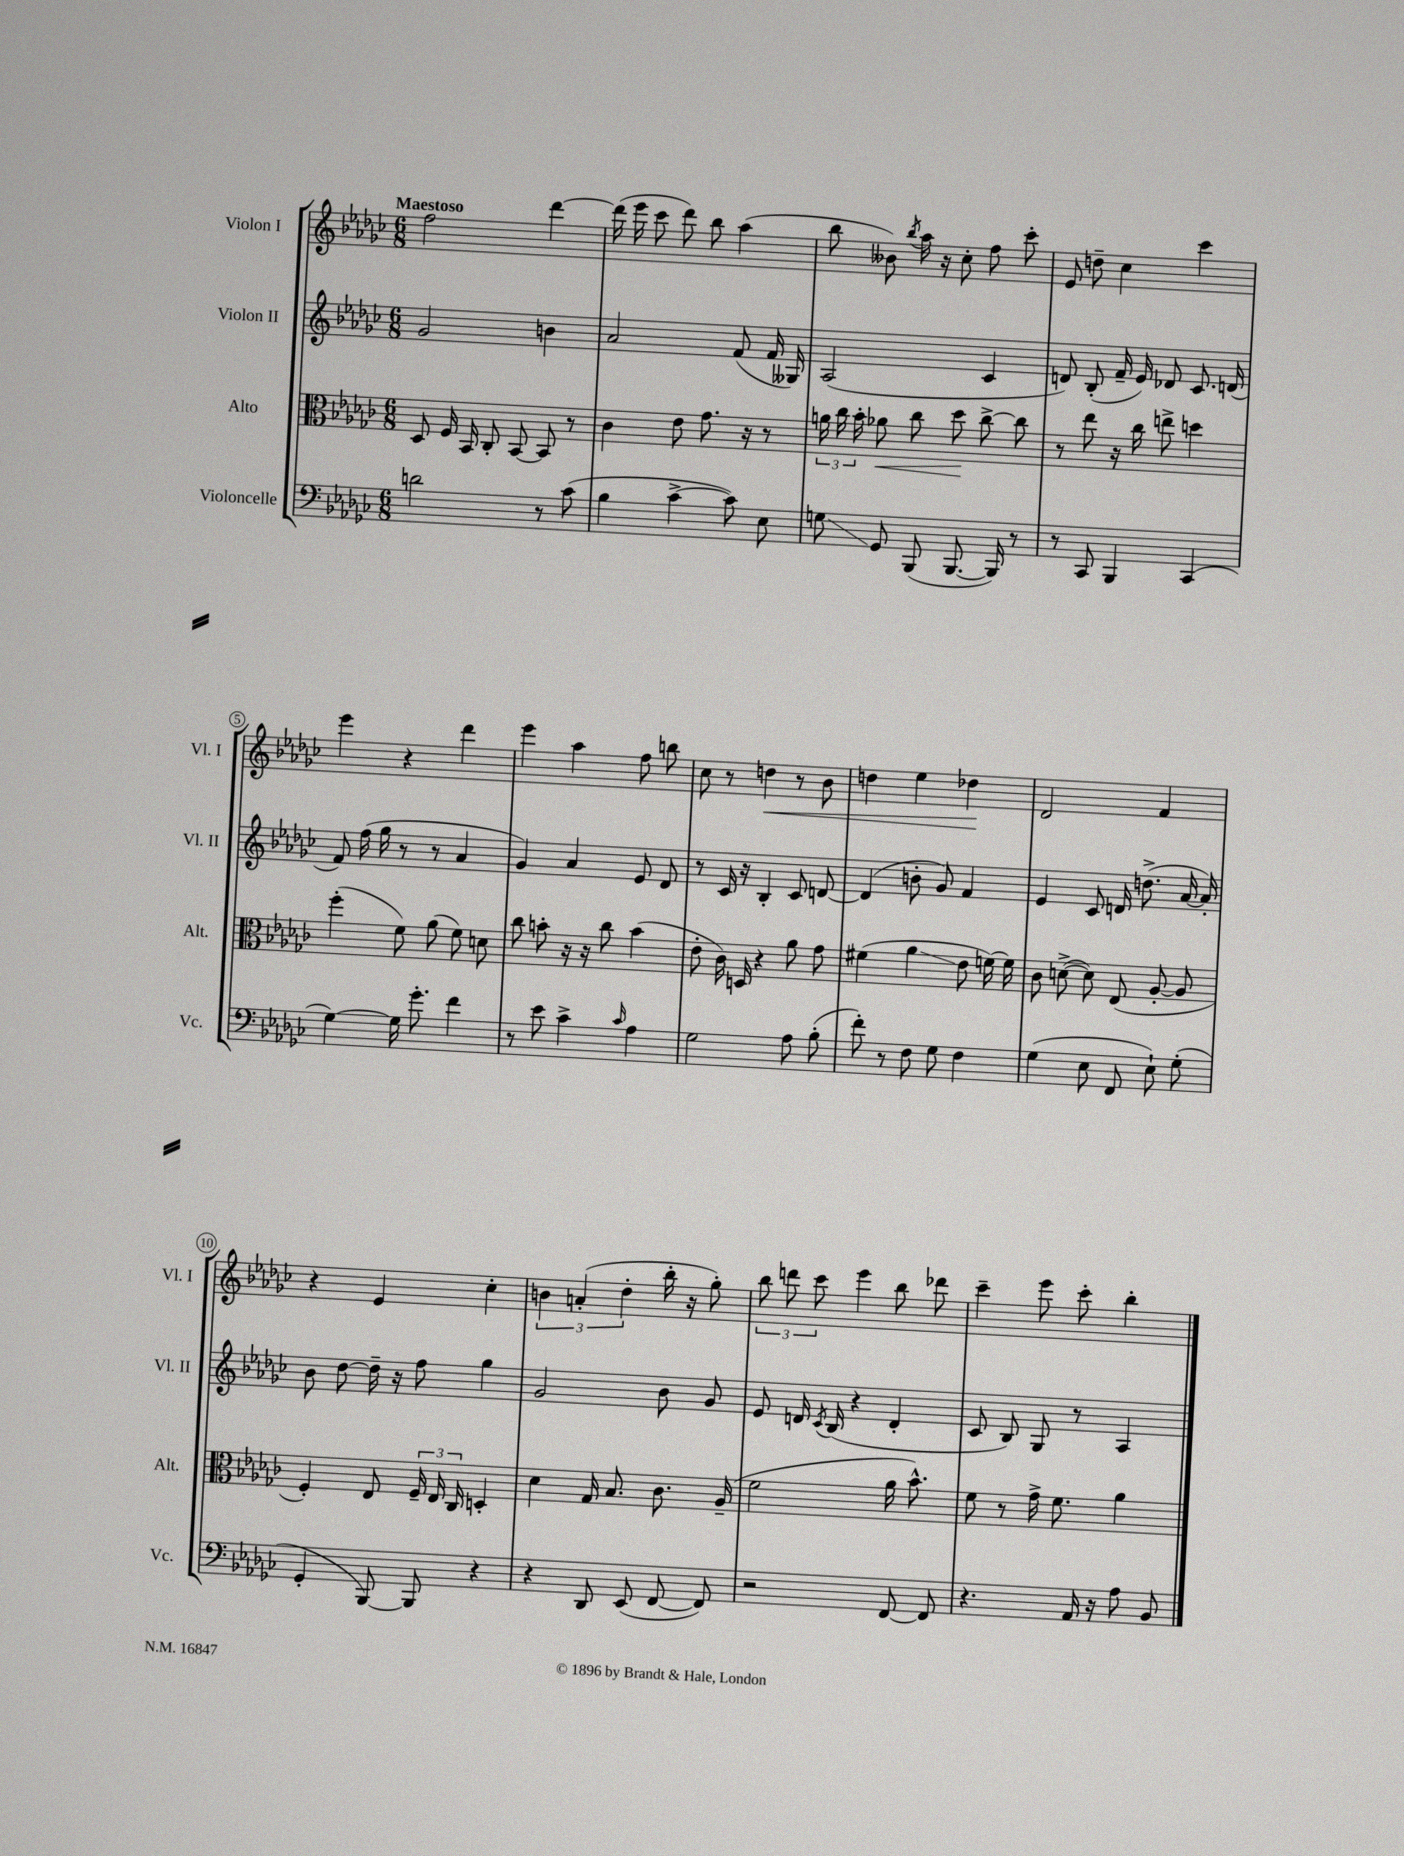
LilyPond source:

<<
\new StaffGroup <<
\new Staff = "s0" \with { instrumentName = "Violon I" shortInstrumentName = "Vl. I" } {
    \clef treble \key ges \major \numericTimeSignature \time 6/8 \tempo "Maestoso"
    \autoBeamOff f''2 des'''4~ |
    des'''16( ees'''16 ces'''8 des'''8) bes''8 aes''4( |
    bes''8 beses'8) \acciaccatura { bes''8 } aes''16 r16 ces''8-. f''8 ces'''8-. |
    ees'8 d''8-- ces''4 ces'''4 |
    ees'''4 r4 des'''4 |
    ees'''4 aes''4 f''8 b''8 |
    ces''8 r8 d''4\< r8 bes'8 |
    d''4 ees''4 des''4\! |
    des'2 f'4 |
    r4 ees'4 ces''4-. |
    \tuplet 3/2 { b'4 a'4-.( des''4-. } bes''16-. r16 ges''8-.) |
    \tuplet 3/2 { bes''8 d'''8 ces'''8 } ees'''4 bes''8 des'''8 |
    ces'''4-- ees'''8 ces'''8-. bes''4-. \bar "|." |
}
\new Staff = "s1" \with { instrumentName = "Violon II" shortInstrumentName = "Vl. II" } {
    \clef treble \key ges \major \numericTimeSignature \time 6/8
    \autoBeamOff ges'2 b'4 |
    aes'2 f'8( f'16 geses16) |
    aes2( ces'4 |
    d'8) bes8-.( f'16-- ees'16) des'8 ces'8. d'16( |
    f'8) f''16( ges''16 r8 r8 aes'4 |
    ges'4) aes'4 ees'8 des'8 |
    r8 ces'16 r16 bes4-. ces'8 d'8~ |
    d'4( b'8-. ges'8) f'4 |
    ees'4 ces'8 d'16 d''8.->( aes'16~ aes'16-.) |
    bes'8 des''8~ des''16-- r16 f''8 ges''4 |
    ges'2 bes'8 ges'8 |
    ees'8 d'16 \acciaccatura { ces'8 } bes16( r4 d'4-. |
    ces'8 bes8) ges8 r8 aes4 \bar "|." |
}
\new Staff = "s2" \with { instrumentName = "Alto" shortInstrumentName = "Alt." } {
    \clef alto \key ges \major \numericTimeSignature \time 6/8
    \autoBeamOff des8 f16 bes,16 ces8-. bes,8~ bes,8 r8 |
    ces'4 ees'8 ges'8. r16 r8 |
    \tuplet 3/2 { a'16 ces''16 bes'16-. } aes'8\< ces''8 des''8\! ces''8~-> ces''8 |
    r8 ees''8 r16 ces''16 e''8-> d''4 |
    f''4-.( f'8) aes'8( f'8) d'8 |
    ces''8 b'8-. r16 r16 ces''8 b'4( |
    ees'8-. ces'16) d16 r4 aes'8 ges'8 |
    fis'4( aes'4\glissando ees'8 f'16~) f'16 |
    ces'8 d'8~->( d'8) ees8( aes8~-. aes8 |
    f4-.) ees8 \tuplet 3/2 { f16-- ees16 ces16 } d4-. |
    des'4 ges16 bes8. ces'8. aes16--( |
    f'2 aes'16 bes'8.-^) |
    f'8 r8 ges'16-> f'8. aes'4 \bar "|." |
}
\new Staff = "s3" \with { instrumentName = "Violoncelle" shortInstrumentName = "Vc." } {
    \clef bass \key ges \major \numericTimeSignature \time 6/8
    \autoBeamOff d'2 r8 ces'8( |
    bes4 ces'4~-> ces'8) ees8 |
    g8\glissando ges,8 bes,,8( bes,,8.~ bes,,16) r8 |
    r8 ces,8 bes,,4 ces,4( |
    ges4~) ges16 ges'8.-. f'4 |
    r8 ees'8 ces'4-> \grace { ces'16 } aes4 |
    ges2 aes8 bes8-.( |
    f'8-.) r8 f8 ges8 f4 |
    ges4( ees8 f,8 ees8-!) ges8-.( |
    ges,4-. bes,,8~) bes,,8 r4 |
    r4 des,8 ees,8( f,8~ f,8) |
    r2 f,8~ f,8 |
    r4. aes,16 r16 aes8 bes,8 \bar "|." |
}
>>
>>
\layout { \context { \Score \override BarNumber.stencil = #(make-stencil-circler 0.1 0.3 ly:text-interface::print) } }
